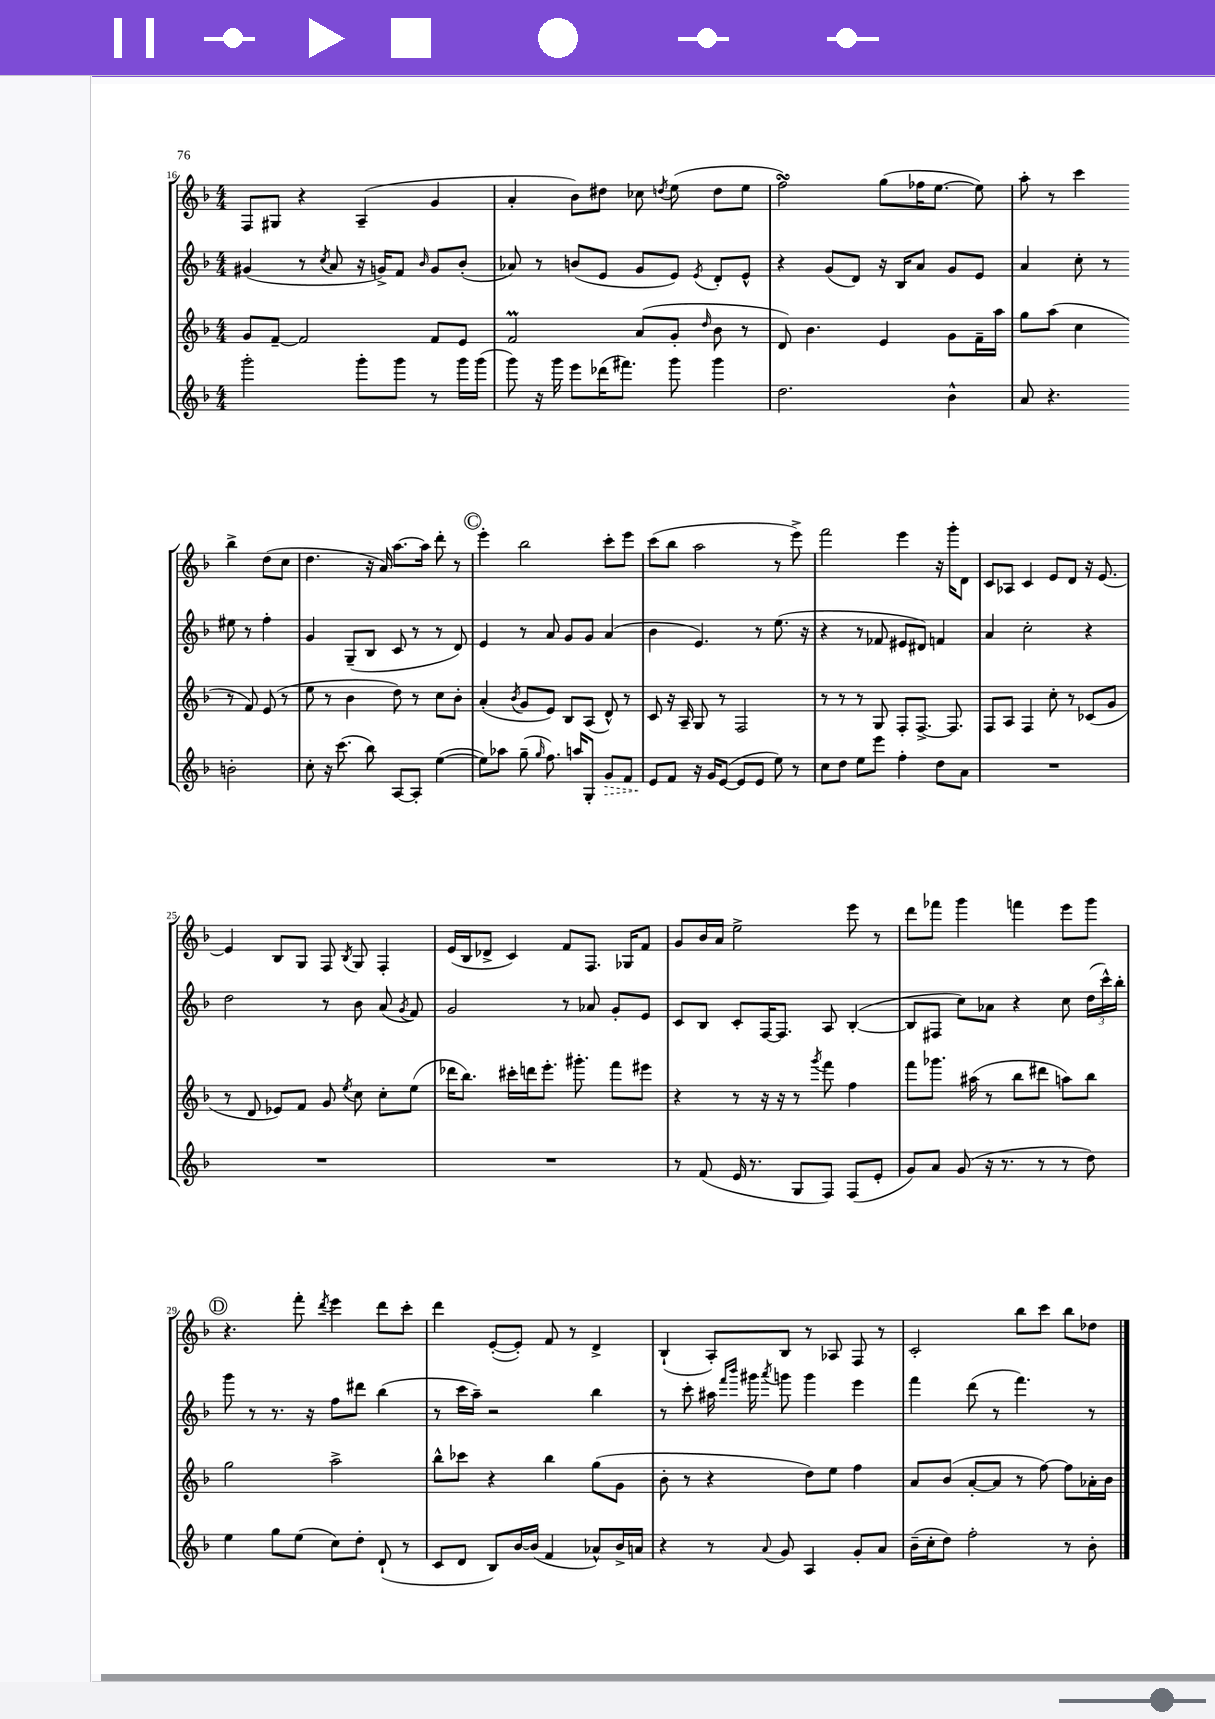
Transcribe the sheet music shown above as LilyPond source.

<<
\new StaffGroup <<
\new Staff = "s0" {
    \clef treble \key f \major \numericTimeSignature \time 4/4
    \autoBeamOff f8[ gis8] r4 a4--( g'4 |
    a'4-. bes'8[) dis''8] ces''8 \acciaccatura { d''8 } e''8( d''8[ e''8] |
    f''2\turn) g''8[( fes''16 e''8.]~ e''8) |
    a''8-. r8 c'''4 bes''4-> d''8[( c''8] |
    d''4. r16 a'16) a''8.[~ a''16] d'''8-. r8 |
    \mark \markup { \circle "C" } e'''4-. bes''2 c'''8[-. e'''8] |
    c'''8[( bes''8] a''2 r8 e'''8->) |
    f'''2 e'''4 r16 g'''16[-. d'8] |
    c'8[ aes8] c'4 e'8[ d'8] r16 e'8.~ |
    e'4 bes8[ g8] f8 \acciaccatura { bes8 } g8 f4-. |
    e'16[( bes16 des'8]-> c'4) f'8[ f8.] ges16[ f'8] |
    g'8[ bes'16 a'16] e''2-> e'''8 r8 |
    d'''8[ fes'''8] g'''4 f'''4 e'''8[ g'''8] |
    \mark \markup { \circle "D" } r4. f'''8-. \acciaccatura { d'''8 } e'''4 d'''8[ c'''8]-. |
    d'''4 e'8[~-.( e'8]-.) f'8 r8 d'4-> |
    bes4-!( a8[-.) bes8] r8 aes8 f8 r8 |
    c'2-. bes''8[ c'''8] bes''8[ des''8] \bar "|." |
}
\new Staff = "s1" {
    \clef treble \key f \major \numericTimeSignature \time 4/4
    \autoBeamOff gis'4( r8 \acciaccatura { c''8 } a'8 r16 g'16[->) f'8] \grace { bes'16 } g'8[ bes'8]-.( |
    aes'8) r8 b'8[( e'8] g'8[ e'8]) \acciaccatura { e'8 } d'8[-. e'8]-^ |
    r4 g'8[( d'8]) r16 bes16[ a'8] g'8[ e'8] |
    a'4 c''8-. r8 eis''8 r8 f''4-. |
    g'4 g8[--( bes8] c'8 r8 r8 d'8) |
    \mark \markup { \circle "C" } e'4 r8 a'8 g'8[ g'8] a'4( |
    bes'4 e'4.) r8 e''8.( r16 |
    r4 r8 fes'8 eis'8[ dis'8]) f'4 |
    a'4 c''2-. r4 |
    d''2 r8 bes'8 a'8( \acciaccatura { g'8 } f'8) |
    g'2 r8 aes'8 g'8[-. e'8] |
    c'8[ bes8] c'8[-. f16~ f8.] a8 bes4~-.( |
    bes8[ fis8] c''8[) aes'8] r4 c''8 \tuplet 3/2 { d''16[( c'''16-^) bes''16]-. } |
    \mark \markup { \circle "D" } g'''8 r8 r8. r16 f''8[ dis'''8] bes''4( |
    r8 c'''16[ a''16]--) r2 bes''4 |
    r8 c'''8-. ais''16 \grace { f'''16[ bes'''16] } gis'''16 \acciaccatura { a'''8 } g'''8 g'''4 e'''4 |
    f'''4 d'''8( r8 f'''4.) r8 \bar "|." |
}
\new Staff = "s2" {
    \clef treble \key f \major \numericTimeSignature \time 4/4
    \autoBeamOff g'8[ f'8]~-- f'2 f'8[ e'8] |
    f'2\prall a'8[( g'8]-. \grace { d''16 } bes'8 r8 |
    d'8) bes'4. e'4 g'8[ f'16-- a''16] |
    g''8[ a''8]( c''4 r8 f'8) e'8( r8 |
    e''8 r8 bes'4 d''8) r8 c''8[ bes'8]-. |
    \mark \markup { \circle "C" } a'4-.( \acciaccatura { bes'8 } g'8[ e'8]) bes8[ a8]( d'8-^) r8 |
    c'8 r16 a16-- g8 r8 f2 |
    r8 r8 r8 g8 f8[-. f8.]~-> f8. |
    f8[ a8] f4 c''8-. r8 ces'8[( g'8] |
    r8 d'8 ees'8[) f'8] g'8 \acciaccatura { e''8 } c''8 c''8[-. e''8]( |
    des'''16[ bes''8.]) cis'''16[-. d'''16 e'''8.]-. gis'''8.-. f'''8[ eis'''8] |
    r4 r8 r16 r16 r8 \acciaccatura { g'''8 } f'''8 f''4 |
    f'''8[ ges'''8.] ais''16( r8 bes''8[ dis'''8] a''8[) bes''8] |
    \mark \markup { \circle "D" } g''2 a''2-> |
    bes''8[-^ ces'''8] r4 bes''4 g''8[( g'8] |
    bes'8-. r8 r4 d''8[) e''8] f''4 |
    a'8[ bes'8]( a'8[~-. a'8] r8 f''8~) f''8[ aes'16-. bes'16] \bar "|." |
}
\new Staff = "s3" {
    \clef treble \key f \major \numericTimeSignature \time 4/4
    \autoBeamOff g'''2-. g'''8[-. g'''8] r8 g'''16[ g'''16]( |
    g'''8) r16 g'''16 e'''8[ des'''16( fis'''8.]) g'''8 g'''4 |
    d''2. bes'4-^ |
    a'8 r4. b'2-. |
    c''8-. r16 c'''8.( bes''8) a8[~ a8]-. e''4~( |
    \mark \markup { \circle "C" } e''8[) aes''8] g''8--( \grace { g''16 } f''8.) a''16[ g8]-. \once \override Hairpin.style = #'dashed-line g'8[\> f'8] |
    e'8[\! f'8] r16 g'16[ e'8]~( e'8[ e'8] e''8) r8 |
    c''8[ d''8] e''8[ e'''8] f''4-. d''8[ a'8] |
    R1 |
    R1 |
    R1 |
    r8 f'8( e'16 r8. g8[ f8]) f8[( e'8]-. |
    g'8[) a'8] g'8( r16 r8. r8 r8 d''8) |
    \mark \markup { \circle "D" } e''4 g''8[ e''8]( c''8[) d''8]-. d'8-!( r8 |
    c'8[ d'8] bes8[) bes'16~ bes'16]( f'4 aes'8[-^) bes'16-> a'16] |
    r4 r8 \appoggiatura { a'8 } g'8 a4 g'8[-. a'8] |
    bes'16[--( c''16-. d''8]) f''2-. r8 bes'8-. \bar "|." |
}
>>
>>
\layout { \context { \Score currentBarNumber = #16 } }
